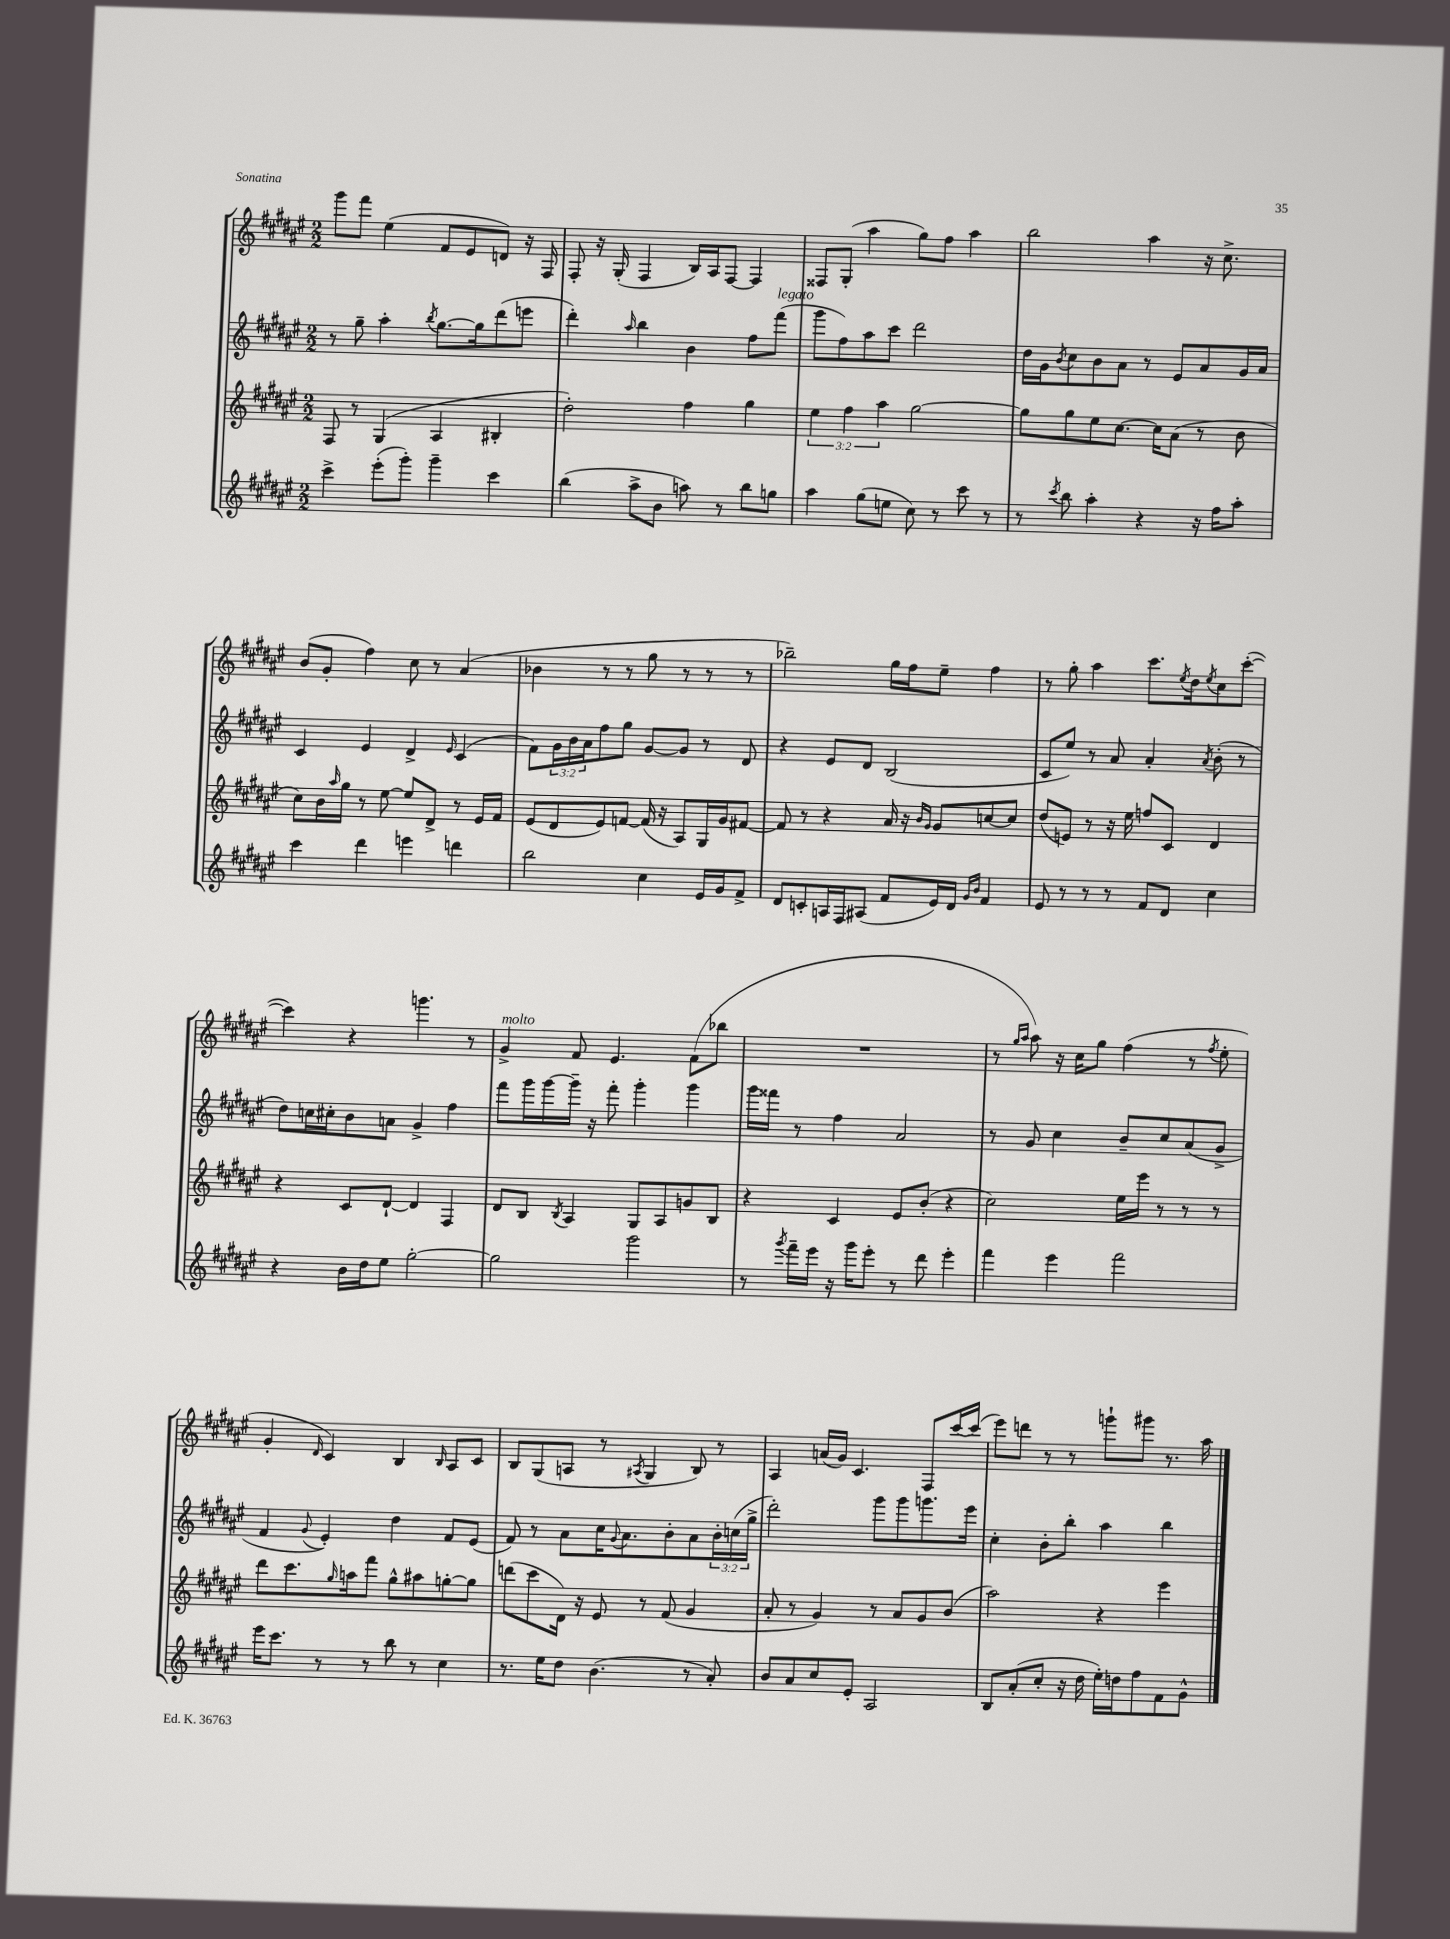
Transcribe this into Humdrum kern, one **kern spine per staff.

**kern	**kern	**kern	**kern
*staff4	*staff3	*staff2	*staff1
*clefG2	*clefG2	*clefG2	*clefG2
*k[f#c#g#d#a#e#]	*k[f#c#g#d#a#e#]	*k[f#c#g#d#a#e#]	*k[f#c#g#d#a#e#]
*M2/2	*M2/2	*M2/2	*M2/2
4ccc#^	8F#	8r	8ggg#
.	8r	8gg#~	8fff#
(8eee#'	(4G#	4aa#'	(4ee#
8ggg#')	.	.	.
.	.	8qbb	.
4ggg#~	4A#	[8.gg#	8f#
.	.	.	8e#
.	.	16gg#]	.
4ccc#	4B#'	(8ddd#	8d)
.	.	8eee	16r
.	.	.	16F#
=	=	=	=
(4bb	2dd#')	4ddd#')	8F#'
.	.	.	16r
.	.	.	(16G#'
.	.	16qqaa#	.
8aa#^	.	4bb	4F#
8b	.	.	.
8aa)	4ff#	4b	16B)
.	.	.	16A#
8r	.	.	[8F#
8bb	4gg#	8ff#	4F#]
8gg	.	(8fff#	.
=	=	=	=
4aa#	6ee#	8ggg#	8F##
.	.	8ff#)	(8G#'
.	6ff#	.	.
(8gg#	.	8aa#	4aa#
.	6aa#	.	.
8ee	.	8ccc#	.
8cc#)	[2gg#	2ddd#	8gg#)
8r	.	.	8ff#
8ccc#	.	.	4aa#
8r	.	.	.
=	=	=	=
8r	8gg#]	16dd#	2bb
.	.	16g#	.
8qccc#	.	8qb	.
8bb	8gg#	8cc#	.
4aa#'	8ee#	8b	.
.	[8.cc#	8a#	.
4r	.	8r	4aa#
.	16cc#]	.	.
.	(8a#	8e#	.
16r	8r	8a#	16r
16ff#	.	.	8.cc#^
8aa#'	8b	16g#	.
.	.	16a#	.
=	=	=	=
4ccc#	8cc#)	4c#	(8b
.	16b	.	8g#'
.	16qqaa#	.	.
.	16gg#	.	.
4ddd#	8r	4e#	4ff#)
.	[8ee#	.	.
4eee	8ee#]	4d#^	8cc#
.	8d#^	.	8r
.	.	16qqe#	.
4ddd	8r	(4c#	(4a#
.	16e#	.	.
.	16f#	.	.
=	=	=	=
2bb	(8e#	8f#)	4b-
.	8d#	24g#	.
.	.	24b	.
.	.	24a#	.
.	8e#)	8ff#	8r
.	[8f	8gg#	8r
4cc#	(16f]	[8g#	8gg#
.	16r	.	.
.	8A#)	8g#]	8r
16e#	16G#	8r	8r
16g#	16g#	.	.
8f#^	[8f#	8d#	8r
=	=	=	=
8d#	8f#]	4r	2bb-~)
8c'	8r	.	.
16A	4r	8e#	.
16F#	.	.	.
(8A#	.	8d#	.
8f#	16a#	(2B	16gg#
.	16r	.	16ff#
.	16qqb	.	.
.	16qqg#	.	.
16e#)	8g#	.	8ee#~
16d#	.	.	.
16qqg#	.	.	.
16qqb	.	.	.
4f#	[8cc	.	4ff#
.	8cc]	.	.
=	=	=	=
8e#	(8dd#	8c#	8r
8r	8e)	8ee#)	8gg#'
8r	8r	8r	4aa#
8r	16r	8a#	.
.	16ee#	.	.
8f#	8ff	4a#'	8.ccc#
8d#	8c#	.	.
.	.	.	8qee#
.	.	.	16dd#
.	.	8qa#	8qee#
4cc#	4d#	(8b'	8cc#
.	.	8r	([8ccc#'
=	=	=	=
4r	4r	8dd#)	4ccc#])
.	.	16cc	.
.	.	16cc#'	.
16b	8c#	8b	4r
16dd#	.	.	.
8ee#	[8d#`	8a	.
[2gg#'	4d#]	4g#^	4.ggg
.	4F#	4ff#	.
.	.	.	8r
=	=	=	=
2gg#]	8d#	8fff#	4g#^
.	8B	16ggg#	.
.	.	[16ggg#	.
.	8qB	.	.
.	4A#	16ggg#~]	8f#
.	.	16r	.
.	.	8fff#'	4.e#
2ggg#	8G#	4ggg#'	.
.	8A#	.	.
.	8g	4ggg#	(8f#
.	8B	.	8bb-
=	=	=	=
8r	4r	16ggg#	1r
.	.	16fff##	.
8qggg#	.	.	.
16fff#~	.	8r	.
16eee#	.	.	.
16r	4c#	4ff#	.
16ggg#	.	.	.
8eee#'	.	.	.
8r	8e#	2a#	.
8ddd#	(8b'	.	.
4eee#'	4r	.	.
=	=	=	=
4fff#	2cc#)	8r	8r
.	.	.	16qqgg#
.	.	.	16qqaa#
.	.	8g#	8aa#)
4eee#	.	4cc#	16r
.	.	.	16cc#
.	.	.	8gg#
2fff#	16ee#	8b~	(4ff#
.	16eee#	.	.
.	8r	8cc#	.
.	8r	(8a#	8r
.	.	.	8qff#
.	8r	8g#^	8ee#'
=	=	=	=
16eee#	8ddd#	4f#	4g#'
8.ccc#	.	.	.
.	8.ccc#	.	.
.	.	8qqg#	16qqd#
8r	.	4e#')	4c#)
.	16qqgg#	.	.
.	16aa	.	.
8r	8fff#	.	.
8bb	8gg#^^	4dd#	4B
8r	8aa#	.	.
.	.	.	16qqB
4cc#	[8gg'	8f#	8A#
.	8gg]	(8e#	8c#
=	=	=	=
8.r	(8ddd	8f#)	8B
.	8ccc#	8r	(8G#
16ee#	.	.	.
8dd#	16d#)	8a#	8A
.	16r	.	.
(4.b	8e#	16cc#	8r
.	.	8qqg#	.
.	.	8.a#	.
.	.	.	8qA#
.	8r	.	4G#
.	(8f#	8b'	.
8r	4g#	8a#	8B)
8a#')	.	24b'	8r
.	.	(24cc	.
.	.	24gg#^	.
=	=	=	=
8b	8a#'	2ddd#')	4A#
8a#	8r	.	.
8cc#	4g#)	.	(16a
.	.	.	16g#)
8e#'	.	.	4.c#
2A#	8r	8ggg#	.
.	8a#	8ggg#	.
.	8g#	8.ggg	8F#
.	(8b	.	[16ccc#
.	.	16eee#	(16ccc#]
=	=	=	=
8B	2aa#)	4cc#'	8eee#)
(8a#'	.	.	8ddd
8cc#'	.	8b'	8r
16r	.	8bb'	8r
16dd#	.	.	.
16ee#')	4r	4aa#	8ggg`
16dd	.	.	.
8ff#	.	.	8ggg#
8f#	4eee#	4bb	8.r
8g#^^	.	.	.
.	.	.	16aa#
==	==	==	==
*-	*-	*-	*-
